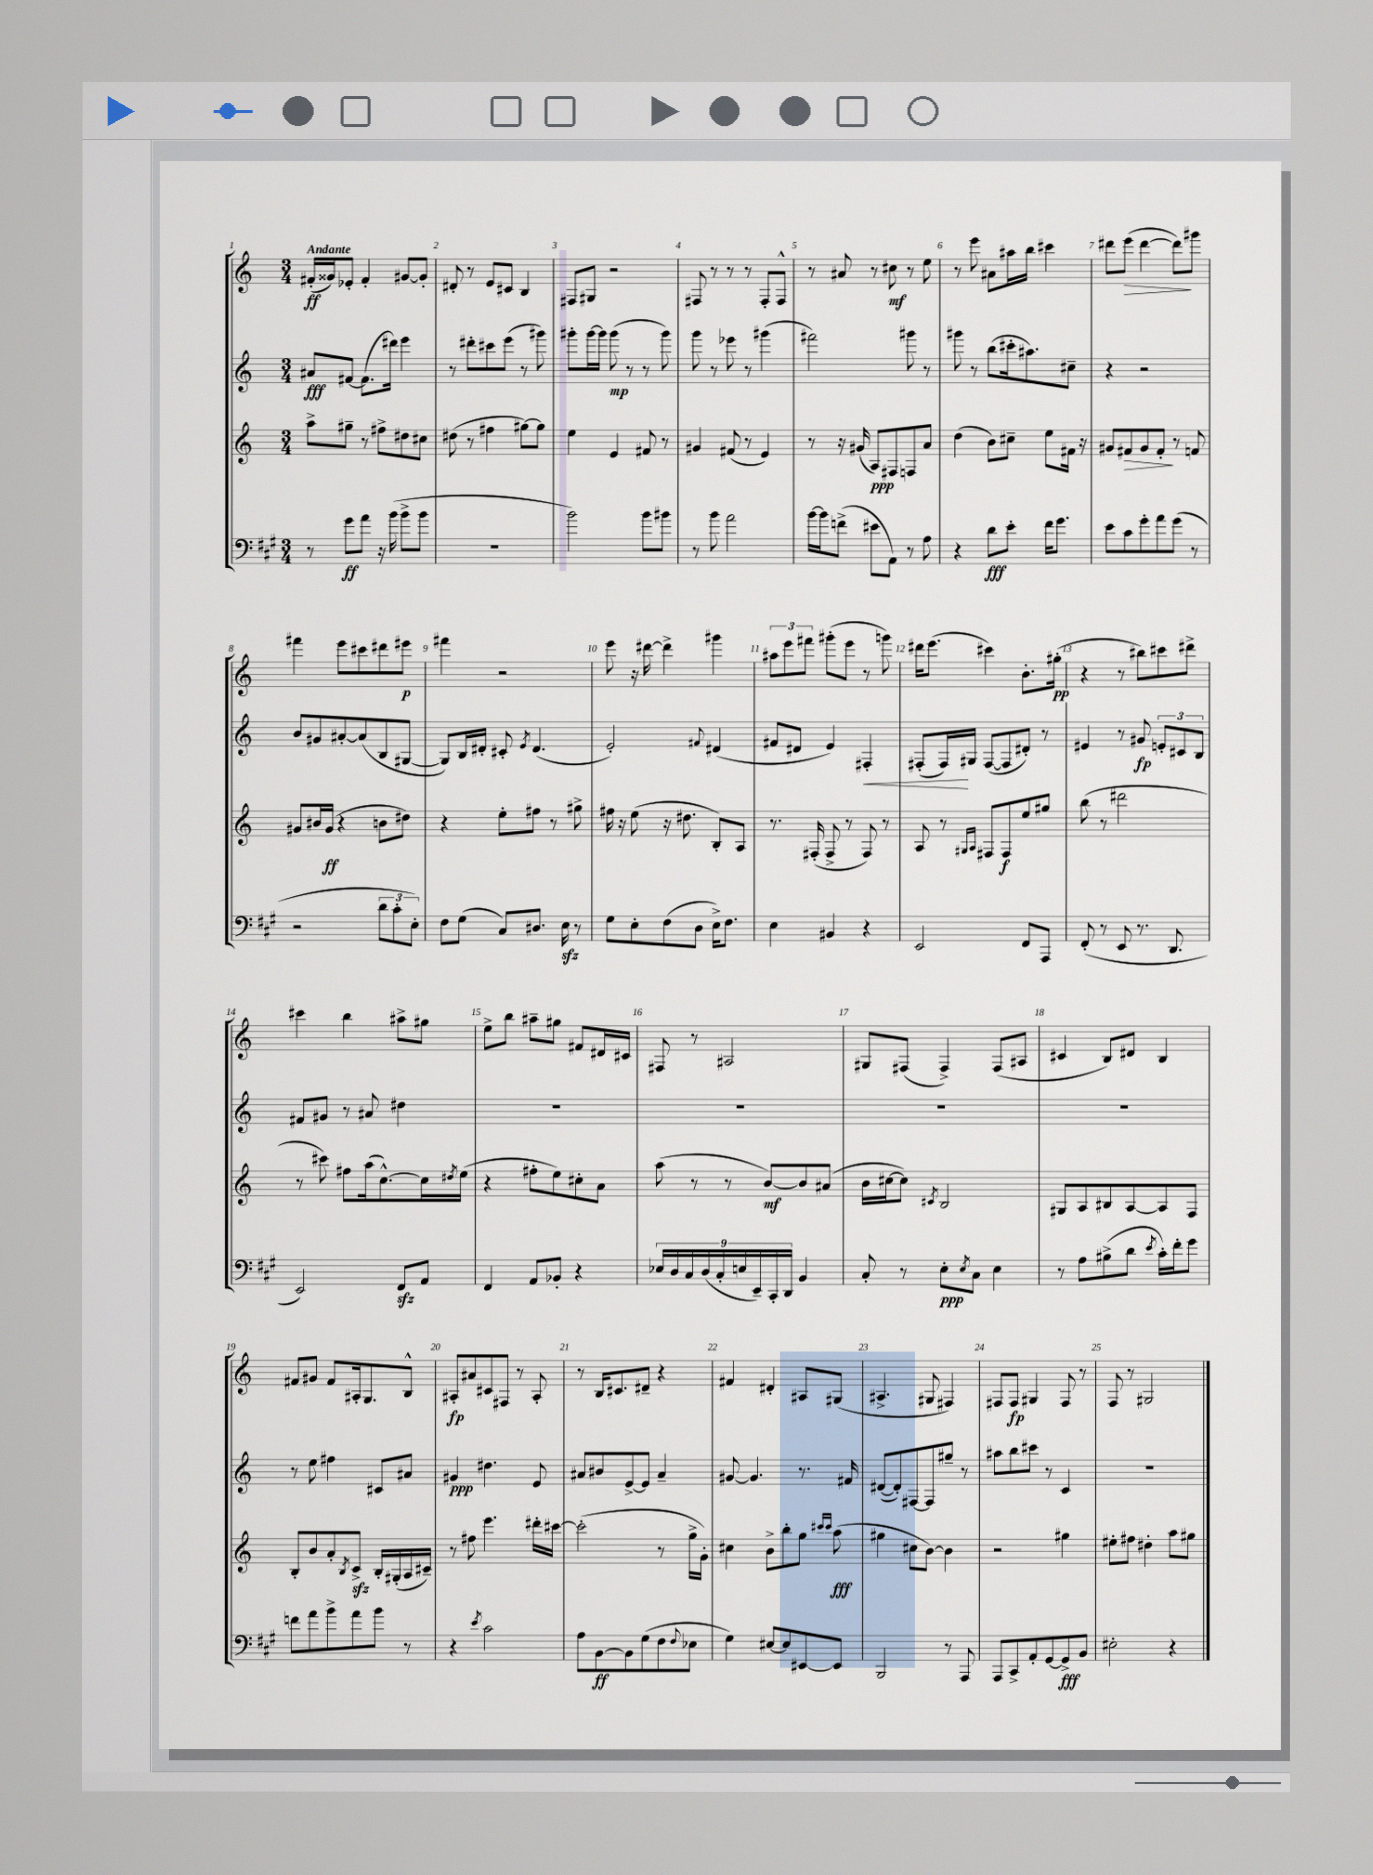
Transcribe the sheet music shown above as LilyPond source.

<<
\new StaffGroup <<
\new Staff = "s0" {
    \clef treble \key c \major \numericTimeSignature \time 3/4 \tempo "Andante"
    fis'16-.\ff( gisis'16) ees'8-. fis'4-. gis'8~ gis'8-. |
    dis'8-. r8 e'8 cis'8 b4 |
    fis8 gis8 r2 |
    fis8 r8 r8 r8 fis8-. fis8-^ |
    r8 ais'8 r8 cis''8\mf r8 e''8 |
    r8 e'''8 ais'8 ais''16 b''16 cis'''4 |
    dis'''8 e'''8\>( dis'''4~ dis'''8\!) gis'''8 |
    fis'''4 e'''8 cis'''8 dis'''8 eis'''8\p |
    fis'''4 r2 |
    e'''8 r16 dis'''16~ dis'''4-> gis'''4 |
    \tuplet 3/2 { ais''8 e'''8 fis'''8 } gis'''8-.( e'''8 r8 g'''8) |
    dis'''16 e'''8.( cis'''4) b'8.-. gis''16-.\pp( |
    r4 r8 bis''8) cis'''8 dis'''8-> |
    cis'''4 b''4 ais''8-> gis''8 |
    e''8-> b''8 ais''8-- gis''8 fis'8 dis'16 cis'16 |
    fis8 r8 ais2 |
    gis8 fis8( fis4->) fis8( ais8 |
    cis'4 b8) dis'8 b4 |
    fis'8 gis'8 fis'8 ais16-. g8. b8-^ |
    ais8-.\fp ais'8 cis'8 fis8 r8 ais8-. |
    r8 b16 cis'8. dis'8-- r4 |
    fis'4 dis'4-. ais8 gis8( |
    ais4.-> gis8 fis4) |
    fis8 fis8\fp gis4 fis8 r8 |
    f8 r8 gis2 \bar "|." |
}
\new Staff = "s1" {
    \clef treble \key c \major \numericTimeSignature \time 3/4
    ais'8\fff fis'8~ fis'8.( dis'''16) e'''4 |
    r8 dis'''8-. cis'''8 e'''8( r8 gis'''8) |
    gis'''8-. gis'''16~ gis'''16 gis'''8\mp( r8 r8 gis'''8) |
    g'''8 r8 ees'''8 r8 gis'''4( |
    fis'''2) gis'''8 r8 |
    gis'''8 r8 b''8( cis'''16-. ais''8.) cis''8-- |
    r4 r2 |
    b'8 gis'8 ais'8~-. ais'8( b8 gis8~ |
    gis8) b16 dis'16-. cis'8-. \acciaccatura { e'8 } dis'4.( |
    e'2-.) \appoggiatura { fis'8 } dis'4( |
    fis'8 dis'8 e'4) fis4-.\< |
    fis8-.( fis16\!) gis16 fis8~( fis8 dis'8-.) r8 |
    eis'4 r8 gis'8\fp \tuplet 3/2 { e'8-. cis'8 b8 } |
    fis'8 gis'8 r8 ais'8 dis''4 |
    R2. |
    R2. |
    R2. |
    R2. |
    r8 e''8 fis''4 cis'8 ais'8 |
    gis'4\ppp dis''4. e'8 |
    ais'8 bis'8 e'8~-> e'8 ais'4-- |
    gis'8~ gis'4. r8. fis'16 |
    dis'8~( dis'8-.) fis8~ fis8 gis''8-- r8 |
    ais''8 b''8 cis'''8 r8 c'4 |
    R2. \bar "|." |
}
\new Staff = "s2" {
    \clef treble \key c \major \numericTimeSignature \time 3/4
    a''8-> gis''8-- r8 fis''8-> dis''8 cis''8 |
    dis''8( r8 fis''4 gis''8~) gis''8 |
    e''4 e'4 fis'8 r8 |
    gis'4 fis'8( r8 e'4) |
    r8 r16 gis'16( a8\ppp) fis8 f8 a'8 |
    d''4( b'8) cis''8-- e''8 fis'16 r16 |
    gis'8 fis'8\> gis'8 fis'8-.\! r8 f'8 |
    gis'8 bis'16 gis'16\ff( r4 b'8 dis''8) |
    r4 e''8-. fis''8 r8 gis''8-> |
    fis''16 r16 e''8( r16 dis''8. b8-.) a8 |
    r8. fis16-.( fis8-> r8 fis8) r8 |
    a8 r8 \grace { gis16 a16 } fis8 fis8\f e''8 gis''8 |
    b''8( r8 dis'''2 |
    r8 cis'''8) fis''8 a''16( c''8.~-^) c''16 \acciaccatura { dis''8 } e''16( |
    r4 fis''8-. e''8) cis''8-. a'8 |
    a''8( r8 r8 b'8~\mf) b'8 ais'8( |
    b'16 cis''16~ cis''8) \acciaccatura { cis'8 } b2 |
    gis8 a8 bis8 a8~ a8 f8 |
    b8-. b'8 a'8-. \acciaccatura { b8 } c'8->\sfz b16-. gis16-.( a16 cis'16--) |
    r8 fis''8 e'''4. dis'''16-. cis'''16~ |
    cis'''2-.( r8 g''16-> g'16-.) |
    cis''4 b'8-> b''8-. g''8 \grace { cis'''16 cis'''16 } a''8\fff( |
    gis''4 cis''8 b'8~) b'4 |
    r2 gis''4 |
    eis''8-. fis''8 dis''4-. a''8 gis''8 \bar "|." |
}
\new Staff = "s3" {
    \clef bass \key a \major \numericTimeSignature \time 3/4
    r8 gis'8\ff a'8 r16 b'16( b'8-> b'8 |
    R2. |
    b'2) b'8 bis'8 |
    r8 b'8 a'2 |
    b'16~ b'16 f'8->( eis'8 a,8) r8 a8 |
    r4 d'8\fff e'8-. fis'16 gis'8. |
    e'8 cis'8 gis'8-. a'8 gis'8( r8 |
    r2 \tuplet 3/2 { d'8 cis'8-. e8-.) } |
    fis8 gis8( cis8) dis8. e16\sfz r8 |
    gis8 e8-. fis8( d8 e16->) fis8. |
    e4 bis,4 r4 |
    e,2 fis,8 a,,8 |
    fis,8-.( r8 e,8 r8. d,8. |
    e,2) fis,8\sfz a,8 |
    fis,4 a,8 bes,8-. r4 |
    \tuplet 9/8 { ees16 d16 cis16 d16( cis16-. e16 e,16--) cis,16-. d,16 } b,4 |
    cis8-. r8 e8-.\ppp \acciaccatura { e8 } cis8 e4 |
    r8 a8 bis8->( d'8 \acciaccatura { e'8 } cis'16-.) fis'16-. gis'8 |
    f'8 a'8 b'8-> a'8 b'8 r8 |
    r4 \acciaccatura { e'8 } cis'2 |
    a8 b,8~\ff b,8 gis8( fis8 \appoggiatura { fis8 } ees8 |
    gis4) eis8~ eis8 eis,8~ eis,8 |
    b,,2 r8 a,,8 |
    a,,8 cis,8-> a,8-. gis,8~ gis,8->\fff b,8 |
    eis2-. r4 \bar "|." |
}
>>
>>
\layout { \context { \Score \override BarNumber.break-visibility = ##(#f #t #t) barNumberVisibility = #all-bar-numbers-visible } }
